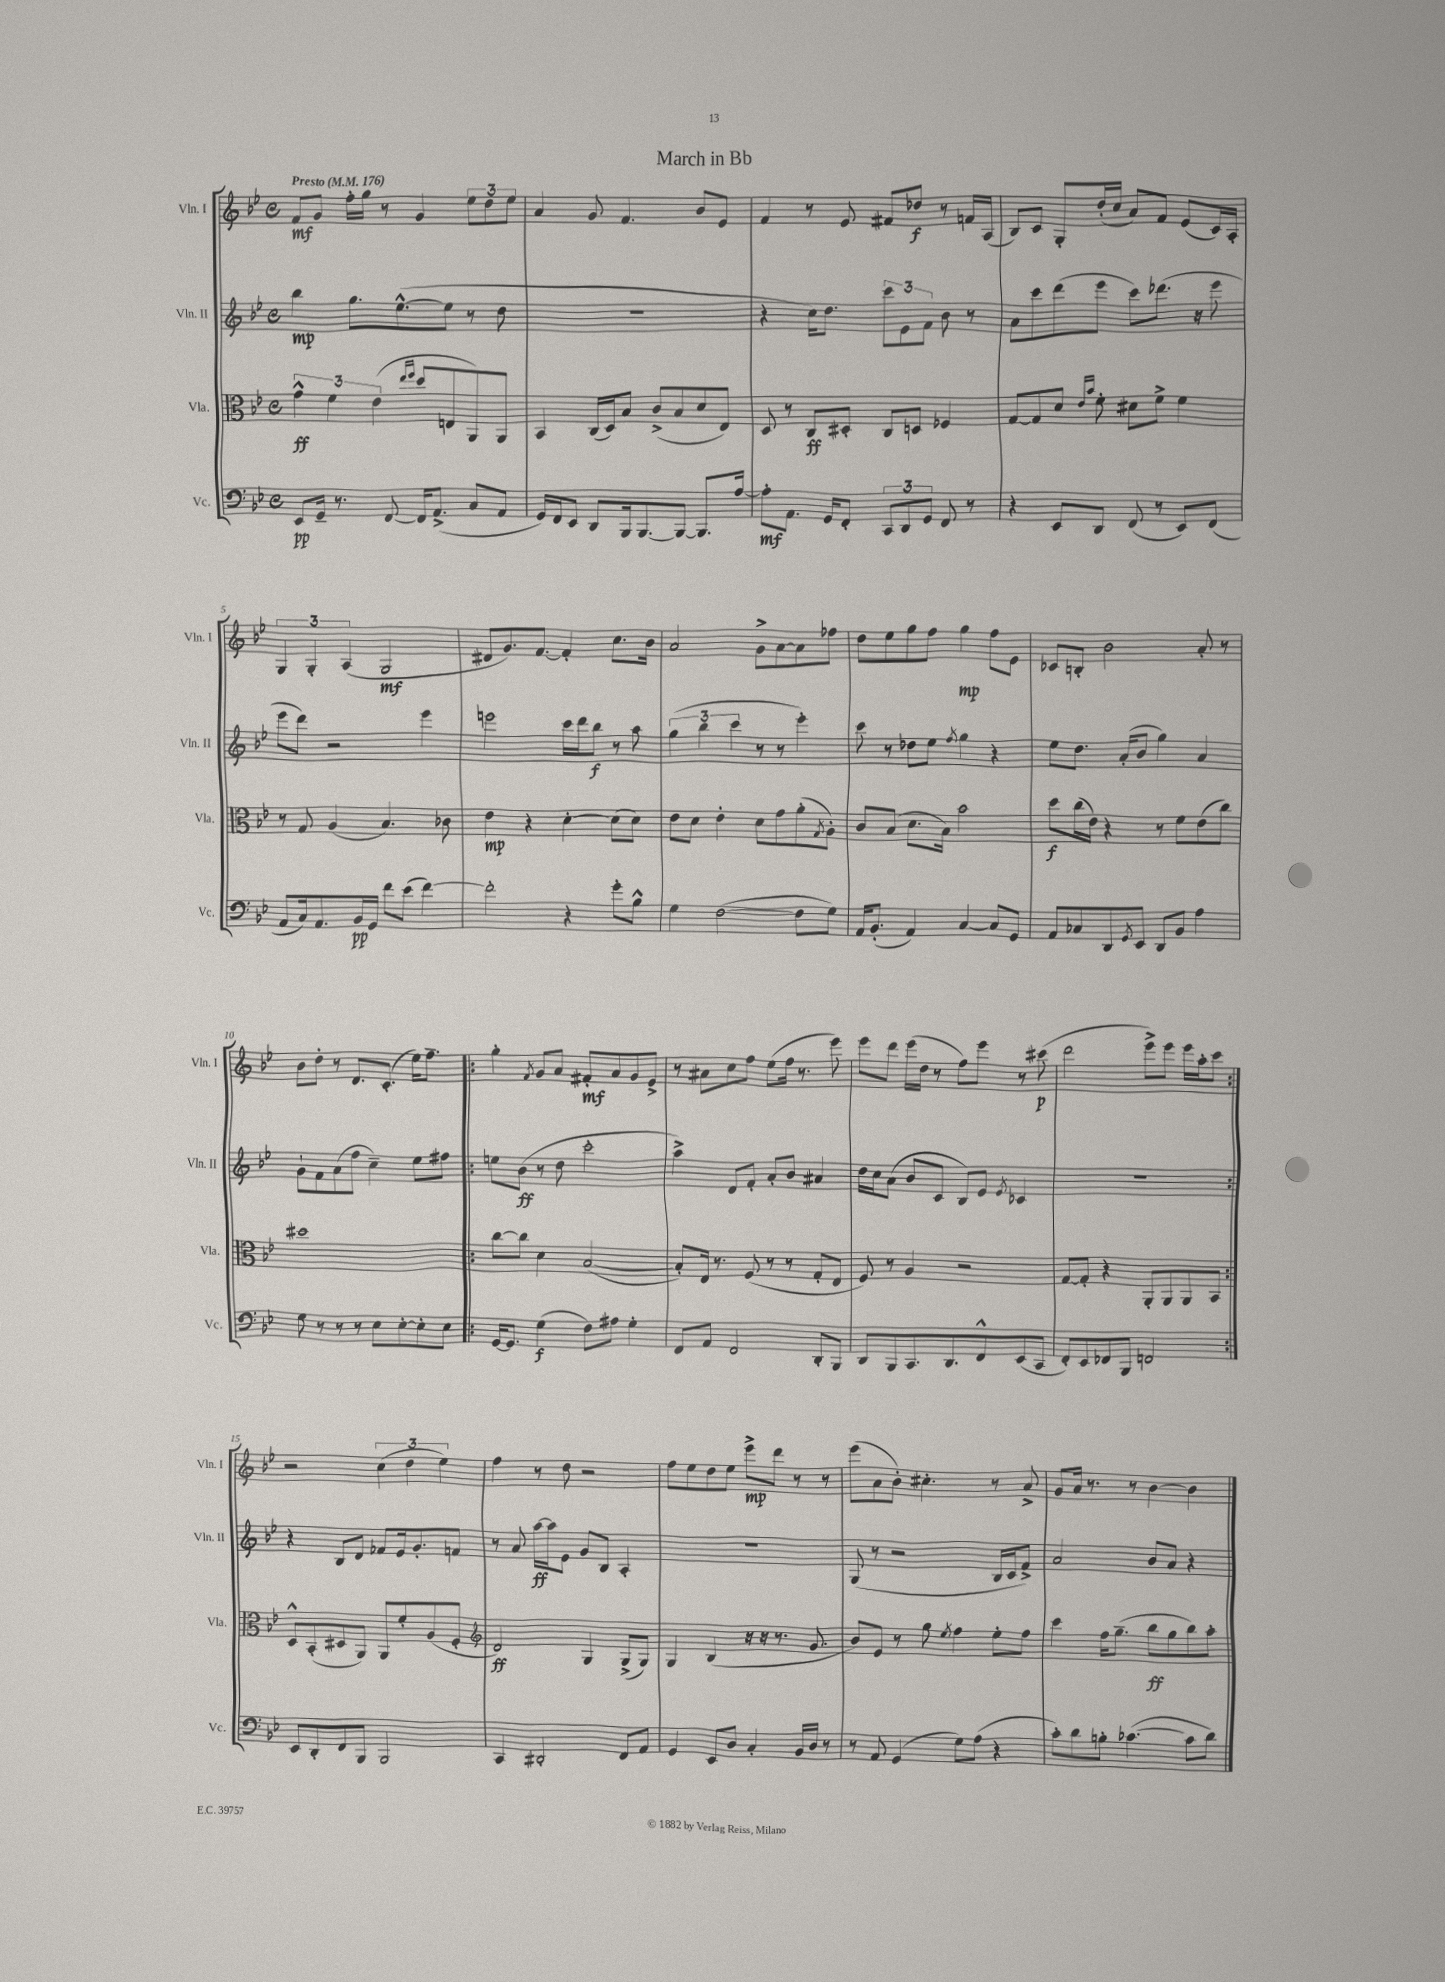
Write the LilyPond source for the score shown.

\header { title = "March in Bb" }
<<
\new StaffGroup <<
\new Staff = "s0" \with { instrumentName = "Vln. I" shortInstrumentName = "Vln. I" } {
    \clef treble \key bes \major \defaultTimeSignature \time 4/4 \tempo "Presto" 4 = 176
    f'8\mf g'8 f''16-. g''16 r8 g'4 \tuplet 3/2 { ees''8 d''8 ees''8 } |
    a'4 g'8 f'4. bes'8 ees'8 |
    f'4 r8 ees'8 fis'8 des''8\f r8 f'16 a16( |
    bes8) c'8 g8-. d''16-.( c''16 a'8) f'8 ees'8( c'16) a16-. |
    \tuplet 3/2 { g4 g4-. a4( } g2\mf |
    dis'8 g'8.) f'8.~ f'4-. c''8. bes'16 |
    a'2 g'8-> a'8~ a'8 fes''8 |
    d''8 ees''8 g''8 f''8 g''4\mp f''8 ees'8 |
    ces'8 b8-. bes'2 a'8-. r8 |
    bes'8 d''8-. r8 d'8. c'8.-.( ees''16) f''8.-- |
    \repeat volta 2 { g''4-. \acciaccatura { f'8 } g'8 a'8 fis'8-.\mf a'8 g'8 ees'8-> |
    r8 ais'8 c''8 f''8 ees''8( f''16 r8. ees'''8) |
    ees'''8 d'''8 ees'''16( d''16 r8 f''8) ees'''8 r8 cis'''8\p( |
    d'''2 ees'''8->) ees'''8 ees'''16 a''16-. c'''8 | }
    r2 \tuplet 3/2 { c''4( d''4 ees''4) } |
    f''4 r8 d''8 r2 |
    f''8 ees''8 d''8 ees''8 ees'''8->\mp d'''8 r8 r8 |
    ees'''8( a'8 bes'8-.) cis''4.-. r8 a'8-> |
    g'8 a'16 r8. r8 bes'4~ bes'4 \bar "|." |
}
\new Staff = "s1" \with { instrumentName = "Vln. II" shortInstrumentName = "Vln. II" } {
    \clef treble \key bes \major \defaultTimeSignature \time 4/4
    bes''4\mp g''8. ees''8.~-^( ees''8 r8 d''8 |
    R1 |
    r4 c''16) d''8. \tuplet 3/2 { c'''8 ees'8 f'8 } bes'8 r8 |
    a'8 c'''8 d'''8( ees'''8 c'''8) des'''8.( r16 ees'''8 |
    ees'''8 d'''8) r2 ees'''4 |
    e'''2 c'''16 d'''16 bes''8\f r8 a''8 |
    \tuplet 3/2 { g''4( bes''4 c'''4 } r8 r8 ees'''4-.) |
    c'''8 r8 des''8 ees''8 \acciaccatura { f''8 } g''4 r4 |
    ees''8 d''8. a'16-.( bes'8 g''4) a'4 |
    g'8-! f'8 a'8( f''8 c''4--) ees''8 fis''8 |
    \repeat volta 2 { e''8 bes'8\ff( r8 d''8 c'''2-. |
    a''4->) d'8 f'8-. a'8-. bes'8 ais'4 |
    d''16 c''16 a'8( bes'8 c'8 bes8) ees'8 \acciaccatura { ees'8 } ces'4 |
    r1 | }
    r4 bes8 d'8 fes'8 ees'16 g'8.-. f'8 |
    r8 a'8 a''16~\ff a''16 ees'8 g'8 bes8 a4-. |
    R1 |
    g8( r8 r2 bes16 c'16 f'8->) |
    a'2 bes'8 a'8 r4 \bar "|." |
}
\new Staff = "s2" \with { instrumentName = "Vla." shortInstrumentName = "Vla." } {
    \clef alto \key bes \major \defaultTimeSignature \time 4/4
    \tuplet 3/2 { g'4-^\ff f'4 ees'4( } \grace { ees''16 f''16 } d''8 e8 a,8) a,8 |
    bes,4 c16( d16) bes8 c'8->( bes8 d'8 ees8) |
    d8 r8 c8\ff dis8-. c8 d8 fes4 |
    g8~ g8 d'8 \grace { ees'16 bes'16 } f'8-. dis'8 f'8-> f'4 |
    r8 g8 a4( bes4.) ces'8 |
    ees'4\mp r4 d'4~-. d'8( d'8) |
    ees'8 d'8 ees'4-. d'8 g'8 a'8-.( \acciaccatura { g8 } a8-.) |
    c'8 bes8( d'8. bes16) bes'2 |
    d''8\f c''16( ees'16) r4 r8 f'8 ees'8( c''8) |
    dis''1 |
    \repeat volta 2 { c''8~ c''8 d'4 bes2~( |
    bes8-.) ees16 r8. f8( r8 r8 g8-. ees8 |
    f8) r8 a4 r2 |
    g8~ g8-. r4 a,8-. a,8 a,8 bes,8 | }
    d8-^ bes,8-.( dis8 a,8) a,8 f'8-. a8( f8-. |
    \clef treble d'2\ff) g4 g8->( g8) |
    g4 bes4( r16 r16 r8. g'8. |
    bes'8) ees'8 r8 g''8 \acciaccatura { ees''8 } f''4 ees''8-. f''8 |
    c'''4 f''16 g''8.--( bes''8\ff g''8 bes''8) a''8-. \bar "|." |
}
\new Staff = "s3" \with { instrumentName = "Vc." shortInstrumentName = "Vc." } {
    \clef bass \key bes \major \defaultTimeSignature \time 4/4
    ees,8\pp g,16-- r8. f,8~ f,16 a,8.->( c8 a,8 |
    g,16) f,16 ees,8 d,8 bes,,16 bes,,8.~ bes,,8~ bes,,8. a16~ |
    a8-.\mf a,8. g,16 f,8-. \tuplet 3/2 { c,8 d,8 g,8 } f,8 r8 |
    r4 ees,8 d,8 f,8( r8 ees,8) f,8( |
    a,8 c16) a,8. bes,16\pp g,16 f'8 ees'8( f'4~) |
    f'2-. r4 g'8-. bes8-^ |
    g4 f2~( f8 g8) |
    a,16 bes,8.-.( a,4) c4~ c8 g,8 |
    a,8 ces8 d,8 \acciaccatura { g,8 } ees,8 d,8 bes,8 a4 |
    g8 r8 r8 r8 ees8 ees8~-. ees8-. ees8 |
    \repeat volta 2 { g,16~ g,8. g4\f( f8) ais8 g4-. |
    f,8 a,8 f,2 d,8-. bes,,8 |
    d,8 bes,,8 c,8. d,8. f,8-^ ees,8( c,8 |
    f,8-.) ees,8 fes,8 bes,,8 f,2 | }
    ees,8 d,8-. f,8 bes,,8 bes,,2 |
    c,4 dis,2-. f,8 a,8 |
    g,4 ees,8 d8 c4-. bes,16 d16 r8 |
    r8 a,8 g,4( g8) a8( r4 |
    c'8-.) d'8 b8-. ces'4.~( ces'8 d'8) \bar "|." |
}
>>
>>
